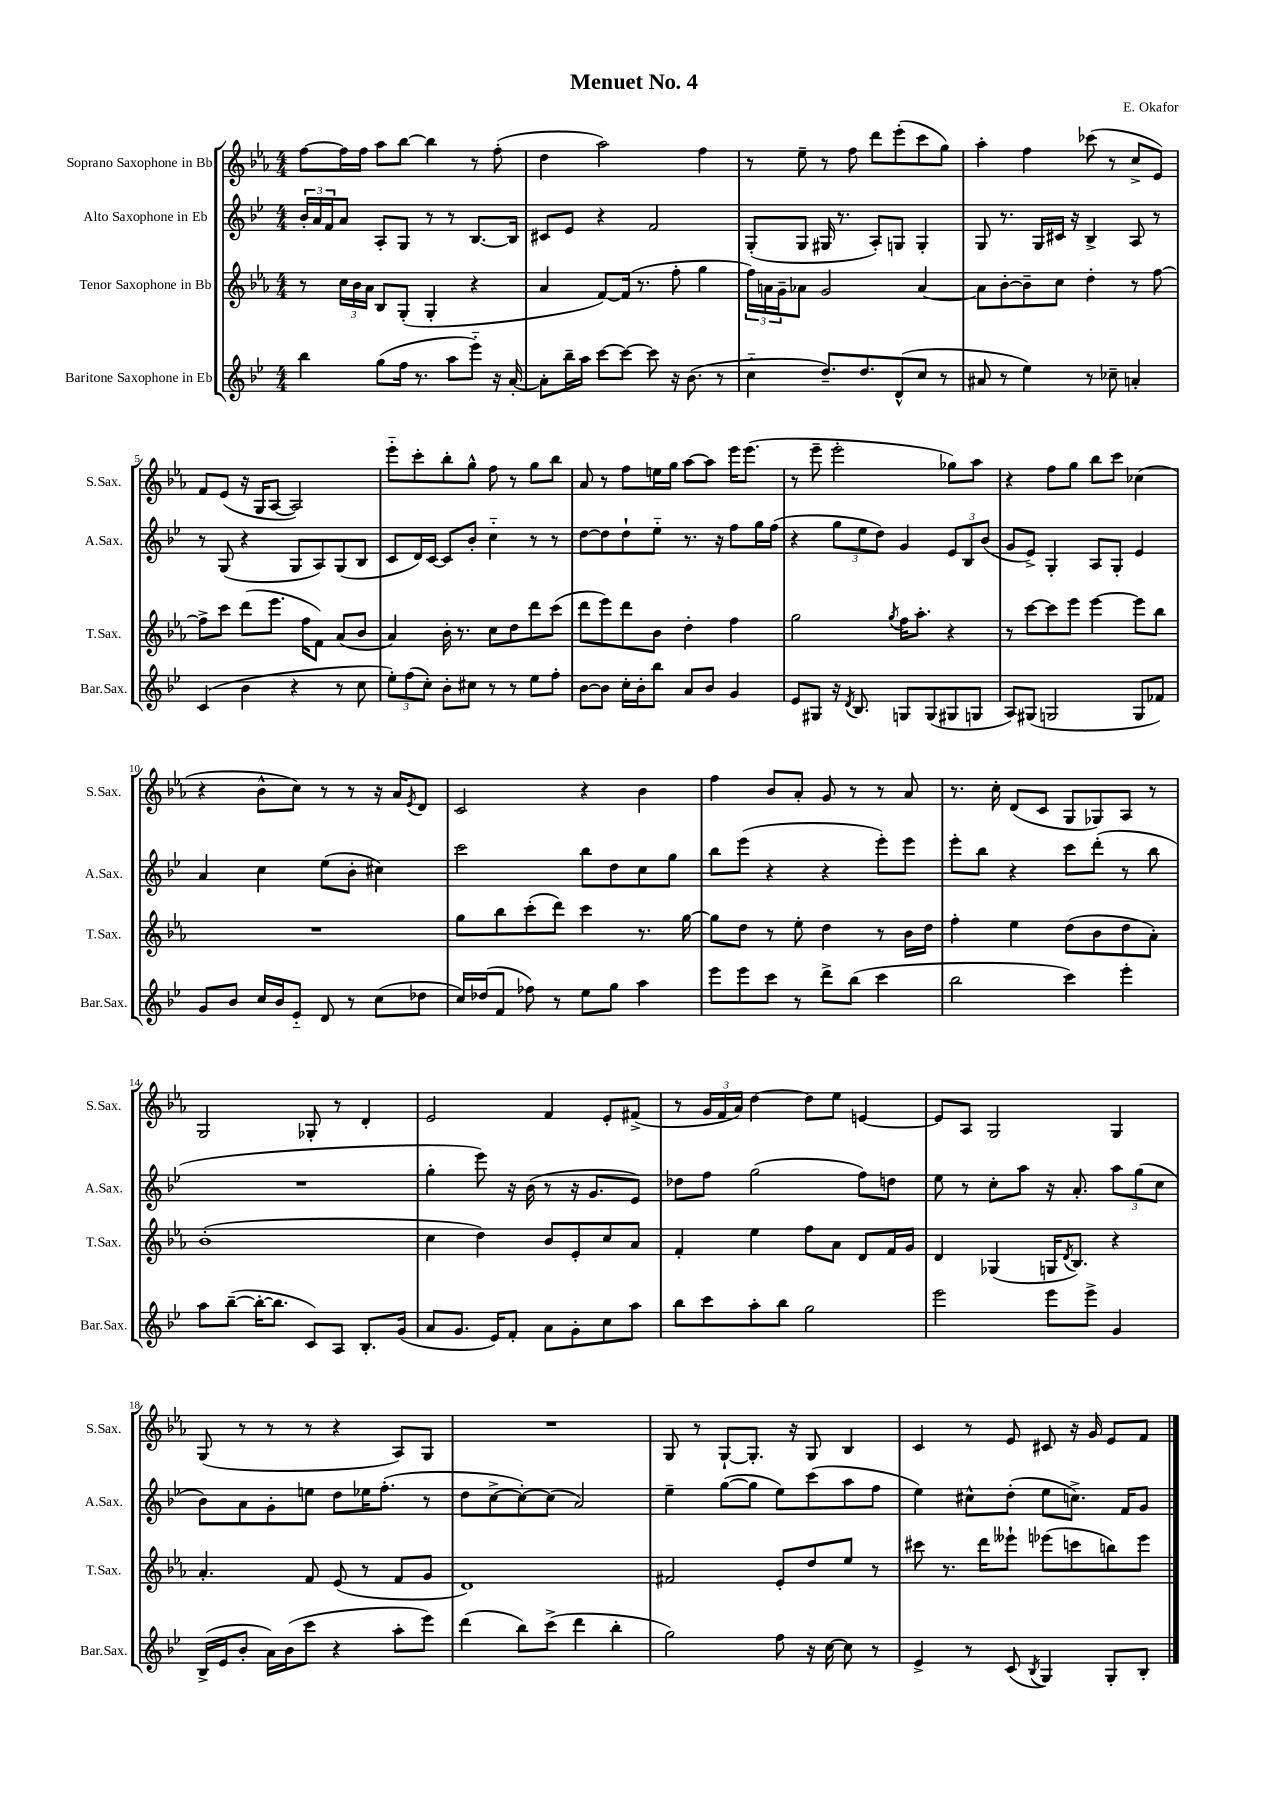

**kern	**kern	**kern	**kern
*staff4	*staff3	*staff2	*staff1
*clefG2	*clefG2	*clefG2	*clefG2
*k[b-e-]	*k[b-e-a-]	*k[b-e-]	*k[b-e-a-]
*M4/4	*M4/4	*M4/4	*M4/4
4bb-\	8r	24b-'/LL	[8ff\L
.	.	24a/	.
.	.	24f/J	.
.	24cc\LL	8a/J	16ff\]L
.	24b-\	.	.
.	.	.	16ff\JJ
.	24a-\JJ	.	.
(8gg\L	8B-/L	8A'/L	8aa-\L
16ff\Jk	(8G'/J	8G/J	[8bb-\J
8.r	.	.	.
.	4G'/	8r	4bb-\]
8aa\L	.	8r	.
8eee-'~\J)	4r	[8.B-/L	8r
16r	.	.	(8ff'\
[16a'/	.	16B-/]Jk	.
=	=	=	=
8a'\]L	4a-/	8c#/L	4dd\
16bb-~\L	.	8e-/J	.
16aa\JJ	.	.	.
[8ccc\L	[8f/L)	4r	2aa-\)
8ccc\_J	(16f/]Jk	.	.
.	8.r	.	.
8ccc\]	.	2f/	.
16r	8ff'\	.	.
(8.b-\	.	.	.
.	4gg\	.	4ff\
8r	.	.	.
=	=	=	=
4cc'~\	24ff\LL)	(8G'/L	8r
.	24a\	.	.
.	24g~\J	.	.
.	8a-\J	8G/J	8ee-~\
8.dd~/L)	2g/	16G#/	8r
.	.	8.r	.
.	.	.	8ff\
8.dd/	.	.	.
.	.	8A'/L)	8ddd\L
(8d^^/	.	8G/J	(8eee-'\
8cc/J	[4a-/	4G'/	8ccc\
8r	.	.	8gg\J)
=	=	=	=
8a#/	8a-\]L	8G/	4aa-'\
8r	[8b-'\	8.r	.
4ee-\)	8b-~\]	.	4ff\
.	.	16G/LL	.
.	8cc\J	16c#/JJ	.
.	.	16r	.
8r	4dd'\	4B-^/	(8ccc-\
8cc-~\	.	.	8r
4a'/	8r	8A/	8cc^/L
.	[8ff\	8r	8e-/J)
=	=	=	=
(4c/	8ff^\]L	8r	8f/L
.	8ccc\J	(8G/	(8e-/J
4b-\	(8ddd\L	4r	16r
.	.	.	16G/LK
.	8.eee-\J	.	[8A-/J
4r	.	8G/L	2A-/])
.	16ff\LK	.	.
.	8f\J)	8A/)	.
8r	(8a-/L	(8G/	.
8cc\	8b-/J	8B-/J	.
=	=	=	=
12ee-'\L)	4a-/)	8c/L	8eee-'~\L
(12ff\	.	.	.
.	.	16d/L)	8ccc'\
12cc'\J)	.	.	.
.	.	[16c/JJ	.
8b-'\L	16b-'\	8c/]L	8bb-'\
.	8.r	.	.
8cc#\J	.	8b-'/J	8gg^^\J
8r	8cc\L	4cc'~\	8ff\
8r	8dd\	.	8r
8ee-\L	8ddd\	8r	8gg\L
8ff'\J	(8ccc\J	8r	8bb-\J
=	=	=	=
[8b-\L	8ddd\L	[8dd\L	8a-/
8b-\]J	8eee-\)	8dd\]	8r
16cc'\LL	8ddd\	8dd`\	8ff\L
16b-'\J	.	.	.
8bb-\J	8b-\J	8ee-'~\J	16ee\L
.	.	.	16gg\JJ
8a/L	4dd'\	8.r	[8aa-\L
8b-/J	.	.	8aa-\]J
.	.	16r	.
4g/	4ff\	8ff\L	16eee-\LK
.	.	.	(8.eee-\J
.	.	16gg\L	.
.	.	(16ff\JJ	.
=	=	=	=
8e-/L	2gg\	4r	8r
8G#/J	.	.	8eee-~\
16r	.	12gg\L	2eee-'\
8qd/	.	.	.
8.B-/	.	.	.
.	.	12ee-\	.
.	.	12dd\J)	.
.	8qgg/	.	.
8G/L	16ff\LK	4g/	.
.	8.aa-'\J	.	.
(8G/	.	.	.
8G#/	4r	12e-/L	8gg-\L)
.	.	12B-/	.
8G/J	.	.	8aa-\J
.	.	(12b-/J	.
=	=	=	=
8A/L)	8r	8g/L	4r
(8G#/J	[8ccc\L	8e-^/J)	.
2G/	8ccc\]	4G'/	8ff\L
.	8eee-\J	.	8gg\J
.	[4eee-\	8A/L	8bb-\L
.	.	8G'/J	8ccc\J
8G/L	8eee-\]L	4e-/	(4cc-\
8f-/J)	8bb-\J	.	.
=	=	=	=
8g/L	1r	4a/	4r
8b-/J	.	.	.
16cc/LL	.	4cc\	8b-^^\L
16b-/J	.	.	.
8e-'~/J	.	.	8cc\J)
8d/	.	(8ee-\L	8r
8r	.	8b-'\J	8r
(8cc\L	.	4cc#\)	16r
.	.	.	16a-/LK
.	.	.	8qe-/
8dd-\J	.	.	8d/J
=	=	=	=
16cc/LL)	8gg\L	2ccc\	2c/
(16dd-/J	.	.	.
8f/J	8bb-\	.	.
8ff-\)	(8ccc'\	.	.
8r	8ddd\J)	.	.
8ee-\L	4ccc\	8bb-\L	4r
8gg\J	.	8dd\	.
4aa\	8.r	8cc\	4b-\
.	.	8gg\J	.
.	[16gg\	.	.
=	=	=	=
8eee-\L	8gg\]L	8bb-\L	4ff\
8eee-\	8dd\J	(8eee-\J	.
8ccc\J	8r	4r	8b-/L
8r	8ee-'\	.	8a-'/J
8ddd^\L	4dd\	4r	8g/
(8bb-\J	.	.	8r
4ccc\	8r	8eee-'\L)	8r
.	16b-\LL	8eee-\J	8a-/
.	16dd\JJ	.	.
=	=	=	=
2bb-\	4ff'\	8eee-'\L	8.r
.	.	8bb-\J	.
.	.	.	16cc'\
.	4ee-\	4r	(8d/L
.	.	.	8c/J
4ccc\)	(8dd\L	8ccc\L	8G/L
.	8b-\	(8ddd'\J	8G-/)
4eee-'\	8dd\	8r	8A-/J
.	8a-'\J)	8bb-\	8r
=	=	=	=
8aa\L	(1b-'	1r	2G/
([8bb-~\J	.	.	.
16bb-'\_LK	.	.	.
8.bb-\]J	.	.	.
8c/L)	.	.	8G-'/
8A/J	.	.	8r
8.B-'/L	.	.	4d'/
(16g/Jk	.	.	.
=	=	=	=
8a/L	4cc\	4gg'\	2e-/
8.g/J	.	.	.
.	4dd\)	8eee-\)	.
16e-/LK)	.	.	.
8f'/J	.	16r	.
.	.	(16b-\	.
8a\L	8b-/L	8r	4f/
8g'\	8e-'/	16r	.
.	.	8.g/L	.
8cc\	8cc/	.	8e-'/L
8aa\J	8a-/J	8e-/J)	(8f#^/J
=	=	=	=
8bb-\L	4f'/	8dd-\L	8r
8ccc\	.	8ff\J	24g/LL
.	.	.	24f/
.	.	.	24a-/JJ)
8aa'\	4ee-\	(2gg\	[4dd\
8bb-\J	.	.	.
2gg\	8ff\L	.	8dd\]L
.	8a-\J	.	8ee-\J
.	8d/L	8ff\L)	[4e/
.	16f/L	8dd\J	.
.	16g/JJ	.	.
=	=	=	=
2eee-\	4d/	8ee-\	8e/]L
.	.	8r	8A-/J
.	(4G-/	8cc'\L	2G/
.	.	8aa\J	.
8eee-\L	16G/LK	16r	.
.	8qd/	.	.
.	8.B-/J)	8.a'/	.
8eee-^\J	.	.	.
4g/	4r	12aa\L	4G/
.	.	(12gg\	.
.	.	12cc\J	.
=	=	=	=
(16B-^/LL	4.a-'/	8b-\L)	(8G/
16e-/J	.	.	.
8b-'/J	.	8a\	8r
16a\LL)	.	8g'\	8r
(16b-\J	.	.	.
8ccc\J	8f/	8ee\J	8r
4r	(8e-/	8dd\L	4r
.	8r	16ee-\K	.
.	.	(8.ff'\J	.
8aa'\L	8f/L	.	8A-/L)
8eee-\J)	8g/J	8r	8G/J
=	=	=	=
(4ddd\	1d)	8dd\L	1r
.	.	[8cc^\	.
8bb-\L)	.	8cc'\_)	.
(8ccc^\J	.	(8cc\]J	.
4ddd\	.	2a/)	.
4bb-'\	.	.	.
=	=	=	=
2gg\)	2f#/	4ee-~\	8G/
.	.	.	8r
.	.	([8gg\L	[8G`/L
.	.	8gg\]J	8.G'/]J
8ff\	8e-'/L	8ee-\L)	.
.	.	.	16r
16r	8dd/	(8ccc\	8G/
[16cc\	.	.	.
8cc\]	8ee-/J	8aa\	4B-/
8r	8r	8ff\J	.
=	=	=	=
4e-^/	8ccc#\	4ee-\)	4c/
.	8.r	.	.
8r	.	8cc#^^\L	8r
.	16ddd\LK	.	.
(8c/	8eee--`\J	(8dd'\J	8e-/
8qB-/	.	.	.
4G/)	(8eee-\L	8ee-\L	8c#/
.	8ccc\	8.cc^\J)	16r
.	.	.	16g/
8G'/L	8bb\)	.	8e-/L
.	.	16f/LK	.
8B-'/J	8eee-\J	8g/J	8f/J
==	==	==	==
*-	*-	*-	*-
